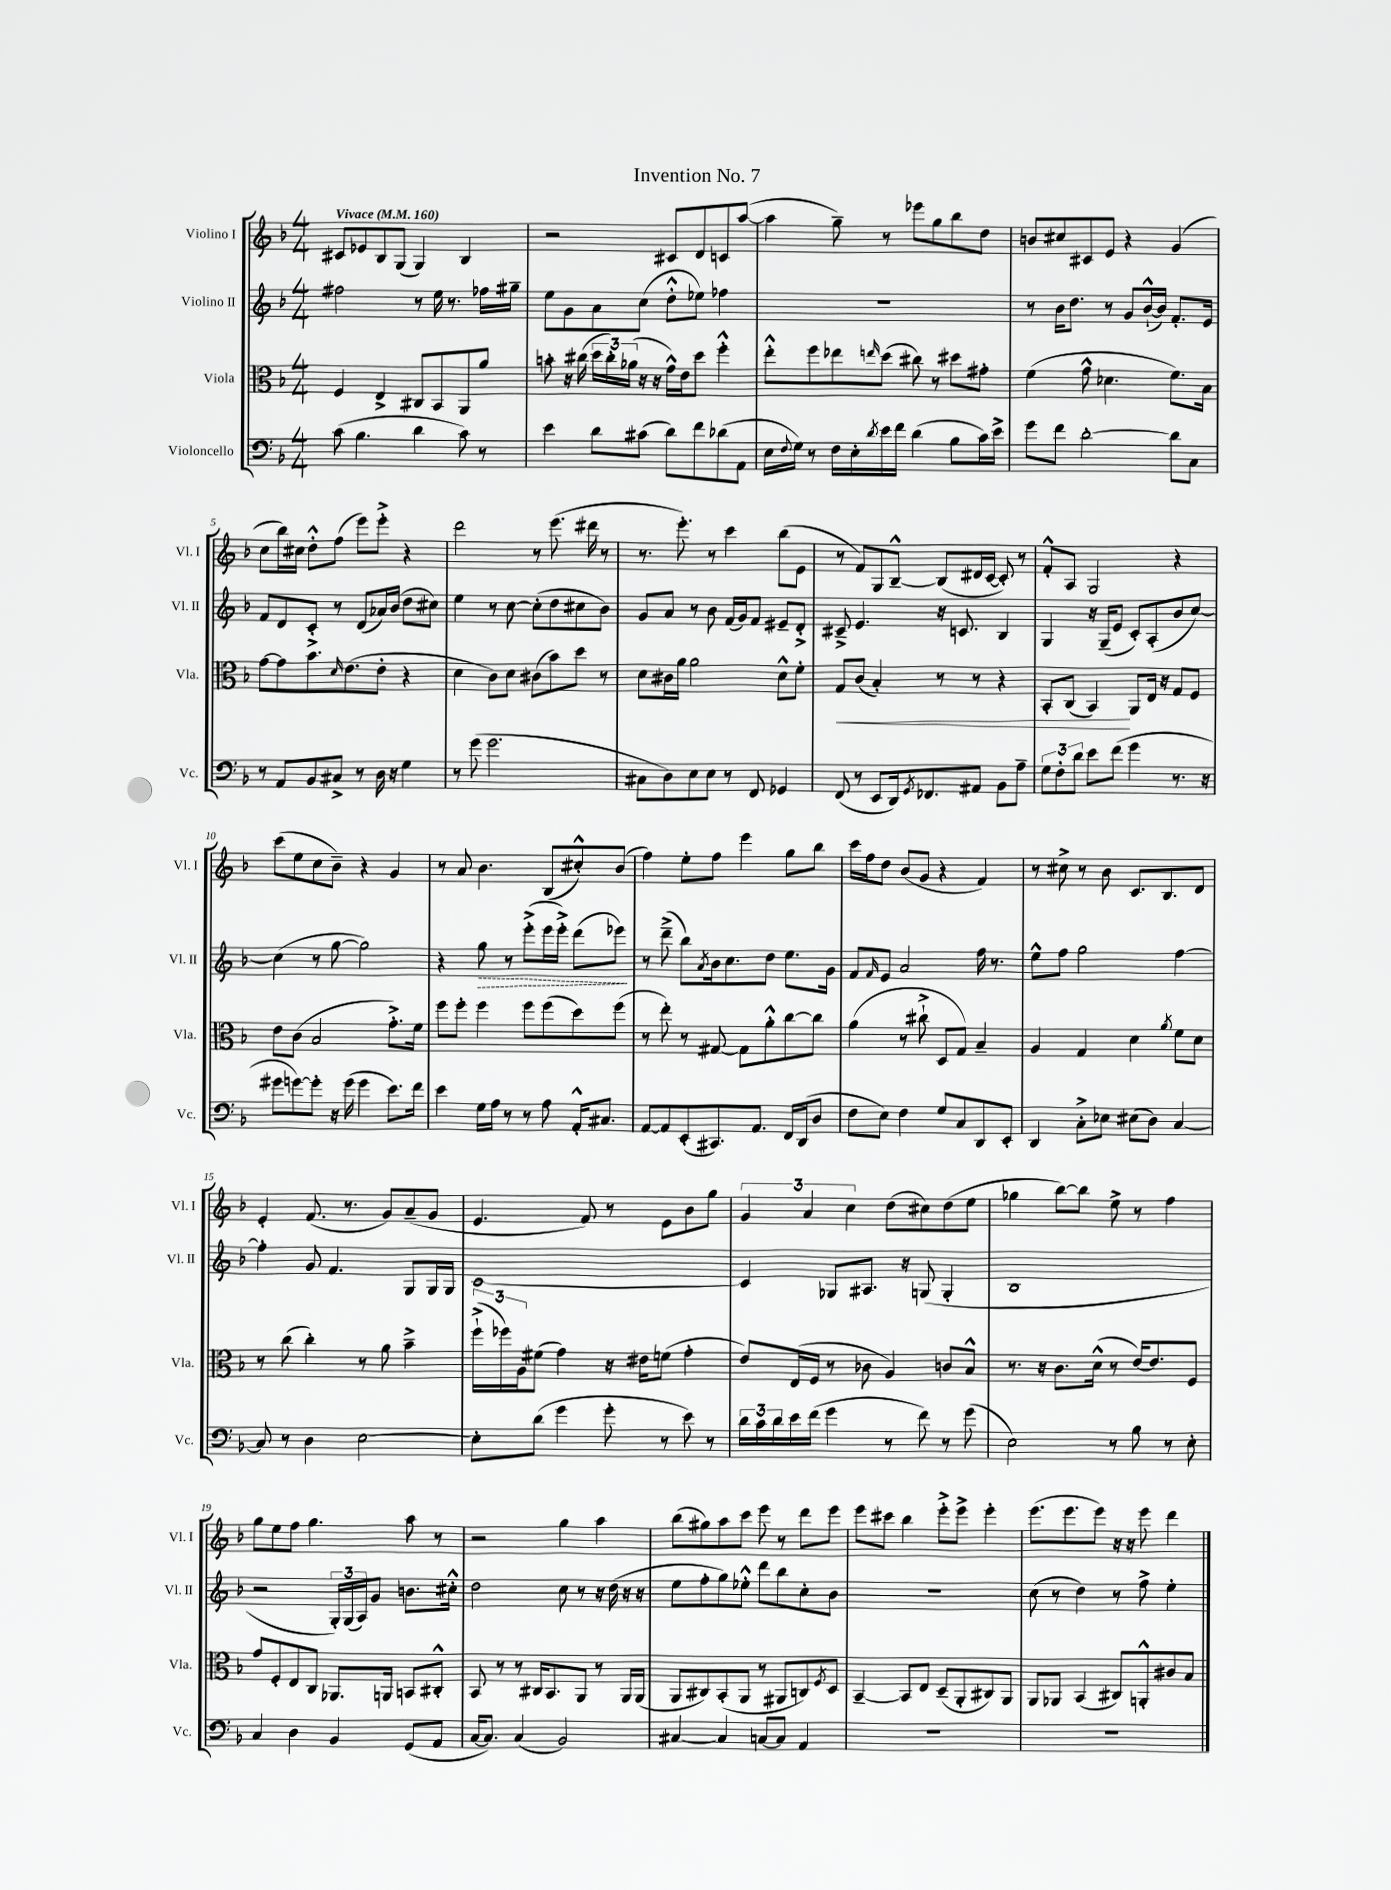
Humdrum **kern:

**kern	**kern	**dynam	**kern	**dynam	**kern
*part4	*part3	*part3	*part2	*part2	*part1
*staff4	*staff3	*staff3	*staff2	*staff2	*staff1
*I"Violoncello	*I"Viola	*	*I"Violino II	*	*I"Violino I
*I'Vc.	*I'Vla.	*	*I'Vl. II	*	*I'Vl. I
*clefF4	*clefC3	*	*clefG2	*	*clefG2
*k[b-]	*k[b-]	*	*k[b-]	*	*k[b-]
*M4/4	*M4/4	*	*M4/4	*	*M4/4
*MM160	*MM160	*	*MM160	*	*MM160
=1	=1	=1	=1	=1	=1
!	!	!	!	!	!LO:TX:a:B:t=Vivace
(8c\	4F/	.	2ff#X\	.	8c#X/L
4.B-\	.	.	.	.	8e-X/
.	4E^/	.	.	.	8B-/
.	.	.	.	.	(8G/J
4d\	8C#X/L	.	8r	.	4G/)
.	8BB-/	.	16ee\	.	.
.	.	.	8.r	.	.
8c\)	8AA/	.	.	.	4B-/
8r	8a/J	.	16ff-X\LL	.	.
.	.	.	16gg#X~\JJ	.	.
=2	=2	=2	=2	=2	=2
4e\	8bn'\	.	8ee\L	.	2r
.	16r	.	8g\	.	.
.	(16cc#X\	.	.	.	.
8d\L	24dd\LL	.	8a\	.	.
.	24cc#'\)	.	.	.	.
.	(24a-X\JJ	.	.	.	.
(8c#X\J	16r	.	(8cc\J	.	.
.	16r	.	.	.	.
8d\L)	16g^^\LL)	.	8dd'^^\L	.	8c#X/L
.	16e\J	.	.	.	.
8f\	8dd\J	.	8ee-X\J)	.	8d/
(8d-X\	4ff'^^\	.	4ff-X\	.	8cn/
8AA\J	.	.	.	.	([8aa/J
=3	=3	=3	=3	=3	=3
16E\LL	8ee'^^\L	.	1r	.	4aa\]
8qqF/	.	.	.	.	.
16G\JJ)	.	.	.	.	.
8r	8ff\	.	.	.	.
16F\LL	8ee-X\	.	.	.	8gg~\)
16E'\	.	.	.	.	.
8qd/	16qqeen/	.	.	.	.
16e\	(8dd\J	.	.	.	8r
16f\JJ	.	.	.	.	.
(4d\	8cc#X\)	.	.	.	8eee-X\L
.	8r	.	.	.	8gg\
8B-\L	8dd#X\L	.	.	.	8bb-\
16c\L)	8g#X'\J	.	.	.	8dd\J
16e^\JJ	.	.	.	.	.
=4	=4	=4	=4	=4	=4
8g\L	(4f\	.	8r	.	8bn/L
8f\J	.	.	16b-\KL	.	8cc#X/
.	.	.	8.dd\J	.	.
[2d'\	8g^^\	.	.	.	8c#X/
.	4.d-X\	.	8r	.	8e/J
.	.	.	8g/L	.	4r
.	.	.	([16b-`^^/L	.	.
.	.	.	16b-/JJ])	.	.
8d\L]	8.f\L)	.	8.f'/L	.	(4g/
8C\J	.	.	.	.	.
.	16B-\Jk	.	16e/Jk	.	.
!!LO:LB:g=z
=5	=5	=5	=5	=5	=5
8r	[8g\L	.	8f/L	.	8cc\L
8AA/L	8g\]	.	8d/	.	16bb-\L)
.	.	.	.	.	16cc#X\JJ
8BB-/	8.b-\	.	8c'^/J	.	8dd'^^\L
8C#X^/J	.	.	8r	.	(8ff\J
.	16qqd/	.	.	.	.
.	(8.e\	.	.	.	.
8r	.	.	(8d/L	.	8eee\L)
16D\	8e'\J	.	16a-X/L)	.	8eee'^\J
16r	.	.	(16b-/JJ	.	.
4G\	4r	.	8dd\L	.	4r
.	.	.	8cc#X\J)	.	.
=6	=6	=6	=6	=6	=6
8r	4d\	.	4ee\	.	2ddd\
(8g\	.	.	.	.	.
2.g\	8c\L)	.	8r	.	.
.	8d\J	.	[8cc\	.	.
.	(8c#X\L	.	(8cc'\L]	.	8r
.	8b-\)	.	8dd\	.	(8.eee\
.	8dd\J	.	8cc#X\	.	.
.	.	.	.	.	16ddd#X\
.	8r	.	8b-\J)	.	8r
=7	=7	=7	=7	=7	=7
8C#X\L	8d\L	.	8g/L	.	8.r
8D\)	16c#X\L	.	8a/J	.	.
.	16a\JJ	.	.	.	8.eee'\)
8E\	2a\	.	8r	.	.
8E\J	.	.	8b-\	.	8r
8r	.	.	(16f/LL	.	4ccc\
.	.	.	16g/J)	.	.
8FF/	.	.	8f/J	.	.
4GG-X/	8d^^\L	.	8e#X~/L	.	(8bb-\L
.	8f'\J	.	8d'^/J	.	8e\J
=8	=8	=8	=8	=8	=8
!	!	!LO:HP:b	!	!	!
(8FF/	8G/L	<	8c#X~^/	.	8r
8r	(8c/J	.	4.e/	.	8f/L)
8EE/L	4B-'/)	.	.	.	8G/
16DD/k)	.	.	.	.	[8B-~^^/J
8qGG/	.	.	.	.	.
8.FF-X/	.	.	.	.	.
.	8r	.	16r	.	(8B-/L]
.	.	.	8.cn/	.	.
8AA#X/J	8r	.	.	.	16d#X/L
.	.	.	.	.	[16c/JJ
8BB-\L	4r	.	4B-/	.	8c'/])
8A~\J	.	.	.	.	8r
=9	=9	=9	=9	=9	=9
12G\L	8BB-'/L	.	4G/	.	8f'^^/L
12F'\	.	.	.	.	.
.	(8C/J	.	.	.	8A/J
12d\J	.	.	.	.	.
8e\L	4BB-/)	.	16r	.	2G/
.	.	.	(16G~/KL	.	.
(8f\J	.	.	8e/J	.	.
4g\	8AA/L	[	8c'/L)	.	.
.	16E/Jk	.	(8A'/	.	.
.	16r	.	.	.	.
8.r	8G/L	.	8b-/	.	4r
.	8F/J	.	[8cc/J)	.	.
16r	.	.	.	.	.
!!LO:LB:g=z
=10	=10	=10	=10	=10	=10
8g#X\L	8e\L	.	(4cc\]	.	(8ccc\L
[8gn\)	(8c\J	.	.	.	8ee\
8g'\J]	2B-/	.	8r	.	8cc\
16r	.	.	[8gg\	.	8b-~\J)
(16g\	.	.	.	.	.
4g\	.	.	2gg\])	.	4r
8.e\L)	8.g'^\L)	.	.	.	4g/
16f\Jk	16f\Jk	.	.	.	.
=11	=11	=11	=11	=11	=11
4e\	8ff\L	.	4r	.	8r
.	8ff'\J	.	.	.	8a/
!	!	!	!	!LO:HP:b	!
16G\LL	4ff\	.	8gg\	>	4.b-\
16A\JJ	.	.	.	.	.
8r	.	.	8r	.	.
8r	8ff\L	.	(8eee'^\L	.	.
8A\	(8ff\	.	16eee\L	.	(8B-/L
.	.	.	16eee'^\JJ)	.	.
16AA'^^/KL	8dd\)	.	(8ddd\L	.	8cc#X'^^/)
8.C#X/J	.	.	.	.	.
.	(8ff\J	.	8eee-X\J)	.	(8b-/J
.	.	.	.	]	.
=12	=12	=12	=12	=12	=12
[8AA/L	8r	.	8r	.	4ff\)
8AA/]	8ee'\)	.	(8ddd~^\	.	.
(8EE'/	8r	.	8bb-\L)	.	8ee'\L
.	.	.	8qa/	.	.
8.CC#X/)	[8G#X/	.	16b-\k	.	8ff\J
.	.	.	8.cc\	.	.
.	8G#\L]	.	.	.	4eee\
8.AA/J	.	.	.	.	.
.	8a'^^\	.	8dd\J	.	.
16FF/LL	[8cc\	.	8.ee\L	.	8gg\L
(16DD/J	.	.	.	.	.
8D/J	8cc\J]	.	.	.	8bb-\J
.	.	.	16g\Jk	.	.
=13	=13	=13	=13	=13	=13
8F\L	(4a\	.	8f/L	.	16ccc\LL
.	.	.	.	.	16ff\J
.	.	.	16qqf/	.	.
8E\J)	.	.	8e/J	.	8dd\J
4F\	8r	.	2a/	.	(8b-/L
.	8cc#X`^\	.	.	.	8g/J
8G/L	8D/L	.	.	.	4r
8C/	8G/J)	.	.	.	.
8DD/	4B-~/	.	16ff\	.	4f/)
.	.	.	8.r	.	.
8EE'/J	.	.	.	.	.
=14	=14	=14	=14	=14	=14
4DD/	4A/	.	8ee^^\L	.	8r
.	.	.	8ff\J	.	8cc#X^\
8C'^\L	4G/	.	2gg\	.	8r
8E-X\J	.	.	.	.	8b-\
(8E#X\L	4d\	.	.	.	8.c/L
8D\J)	.	.	.	.	.
.	.	.	.	.	8.B-/
.	8qa/	.	.	.	.
[4C/	8f\L	.	[4ff\	.	.
.	8d\J	.	.	.	8d/J
!!LO:LB:g=z
=15	=15	=15	=15	=15	=15
8C/]	8r	.	4ff'\]	.	4e'/
8r	(8cc\	.	.	.	.
4D\	4cc'\)	.	8g/	.	(8.f/
.	.	.	4.f/	.	.
.	.	.	.	.	8.r
[2E\	8r	.	.	.	.
.	8a\	.	.	.	8g/L)
.	4b-~^\	.	8G/L	.	(8a~/
.	.	.	16G/L	.	8g/J
.	.	.	16G/JJ	.	.
=16	=16	=16	=16	=16	=16
8E'\L]	(24ff`^\LL	.	[1c	.	4.e/
.	24ff-X\)	.	.	.	.
.	24A\J	.	.	.	.
(8d\J	(8f#X\J	.	.	.	.
4g\	4g\)	.	.	.	.
.	.	.	.	.	8f/)
8g'\	16r	.	.	.	8r
.	16e#X\KL	.	.	.	.
8r	(8fn\J	.	.	.	8e\L
8e\)	4g'\	.	.	.	8b-\
8r	.	.	.	.	8gg\J
=17	=17	=17	=17	=17	=17
24d\LL	8e/L)	.	4c/]	.	6g/
24c\	.	.	.	.	.
24d\	.	.	.	.	.
16e\	(16E/L	.	.	.	.
.	.	.	.	.	6a/
(16f\JJ	16F/JJ	.	.	.	.
4g\	8r	.	8G-X/L	.	.
.	.	.	.	.	6cc\
.	8c-X\	.	8.A#X/J	.	.
8r	4A/)	.	.	.	(8dd\L
.	.	.	16r	.	.
8f\)	.	.	(8Gn/	.	8cc#X\)
8r	8cn/L	.	4G'/	.	(8dd\
(8g\	8B-^^/J	.	.	.	8ee\J
=18	=18	=18	=18	=18	=18
2E\)	8.r	.	1B-	.	4gg-X\
.	16r	.	.	.	.
.	8.c\L	.	.	.	[8bb-\L)
.	.	.	.	.	8bb-\J]
.	(16d^^\Jk	.	.	.	.
8r	8r	.	.	.	8ee^\
8B-\	[16e/KL)	.	.	.	8r
.	8.e/]	.	.	.	.
8r	.	.	.	.	4ff\
8E'\	8F/J	.	.	.	.
!!LO:LB:g=z
=19	=19	=19	=19	=19	=19
4C/	8g/L	.	2r	.	8gg\L
.	8F'/	.	.	.	8ee\
4D\	8E/	.	.	.	8ff\J
.	8C/J	.	.	.	4.gg\
4BB-/	8.AA-X/L	.	24G'/LL)	.	.
.	.	.	(24G/	.	.
.	.	.	24A/J)	.	.
.	.	.	8g/J	.	.
.	16AAn/Jk	.	.	.	.
(8GG/L	8BBn/L	.	8.bn\L	.	8aa\
8AA/J	8C#X'^^/J	.	.	.	8r
.	.	.	16cc#X'^^\Jk	.	.
=20	=20	=20	=20	=20	=20
[16C/KL	8BB-/	.	2dd\	.	2r
8.C/J])	.	.	.	.	.
.	8r	.	.	.	.
(4C/	8r	.	.	.	.
.	16C#X/KL	.	.	.	.
.	8.BB-/	.	.	.	.
2BB-/)	.	.	8cc\	.	4gg\
.	8AA/J	.	8r	.	.
.	8r	.	16r	.	4aa\
.	.	.	(16dd\	.	.
.	16AA/LL	.	16r	.	.
.	(16AA/JJ	.	16r	.	.
=21	=21	=21	=21	=21	=21
[4C#X/	8AA/L	.	8ee\L	.	(8bb-\L
.	8C#X/)	.	8ff'\	.	8gg#X\)
4C#/]	(8BB-'/	.	8gg\)	.	8aa\
.	8AA/J	.	8ee-X'^^\J	.	8ccc\J
[8Cn/L	8r	.	8ddd\L	.	8eee\
8C/J]	8AA#X/L	.	8bb-\	.	8r
4AA/	8Cn/)	.	8cc'\	.	8ddd\L
.	8qF/	.	.	.	.
.	8D/J	.	8b-\J	.	8eee\J
=22	=22	=22	=22	=22	=22
1r	[4BB-~/	.	1r	.	8eee\L
.	.	.	.	.	8ccc#X\J
.	8BB-/L]	.	.	.	4bb-\
.	8E/J	.	.	.	.
.	(8D~/L	.	.	.	8eee'^\L
.	8AA'/	.	.	.	8eee^\J
.	8C#X/)	.	.	.	4eee'\
.	8AA/J	.	.	.	.
=23	=23	=23	=23	=23	=23
1r	8AA/L	.	(8cc\	.	(8.eee\L
.	8AA-X/J	.	8r	.	.
.	.	.	.	.	8.eee\
.	(4BB-/	.	4dd\)	.	.
.	.	.	.	.	8eee\J)
.	8C#X/L)	.	8r	.	16r
.	.	.	.	.	16r
.	8AAn'^^/	.	8ff^\	.	8eee\
.	8c#X/	.	4ee'\	.	4ddd\
.	8B-/J	.	.	.	.
==	==	==	==	==	==
*-	*-	*-	*-	*-	*-
